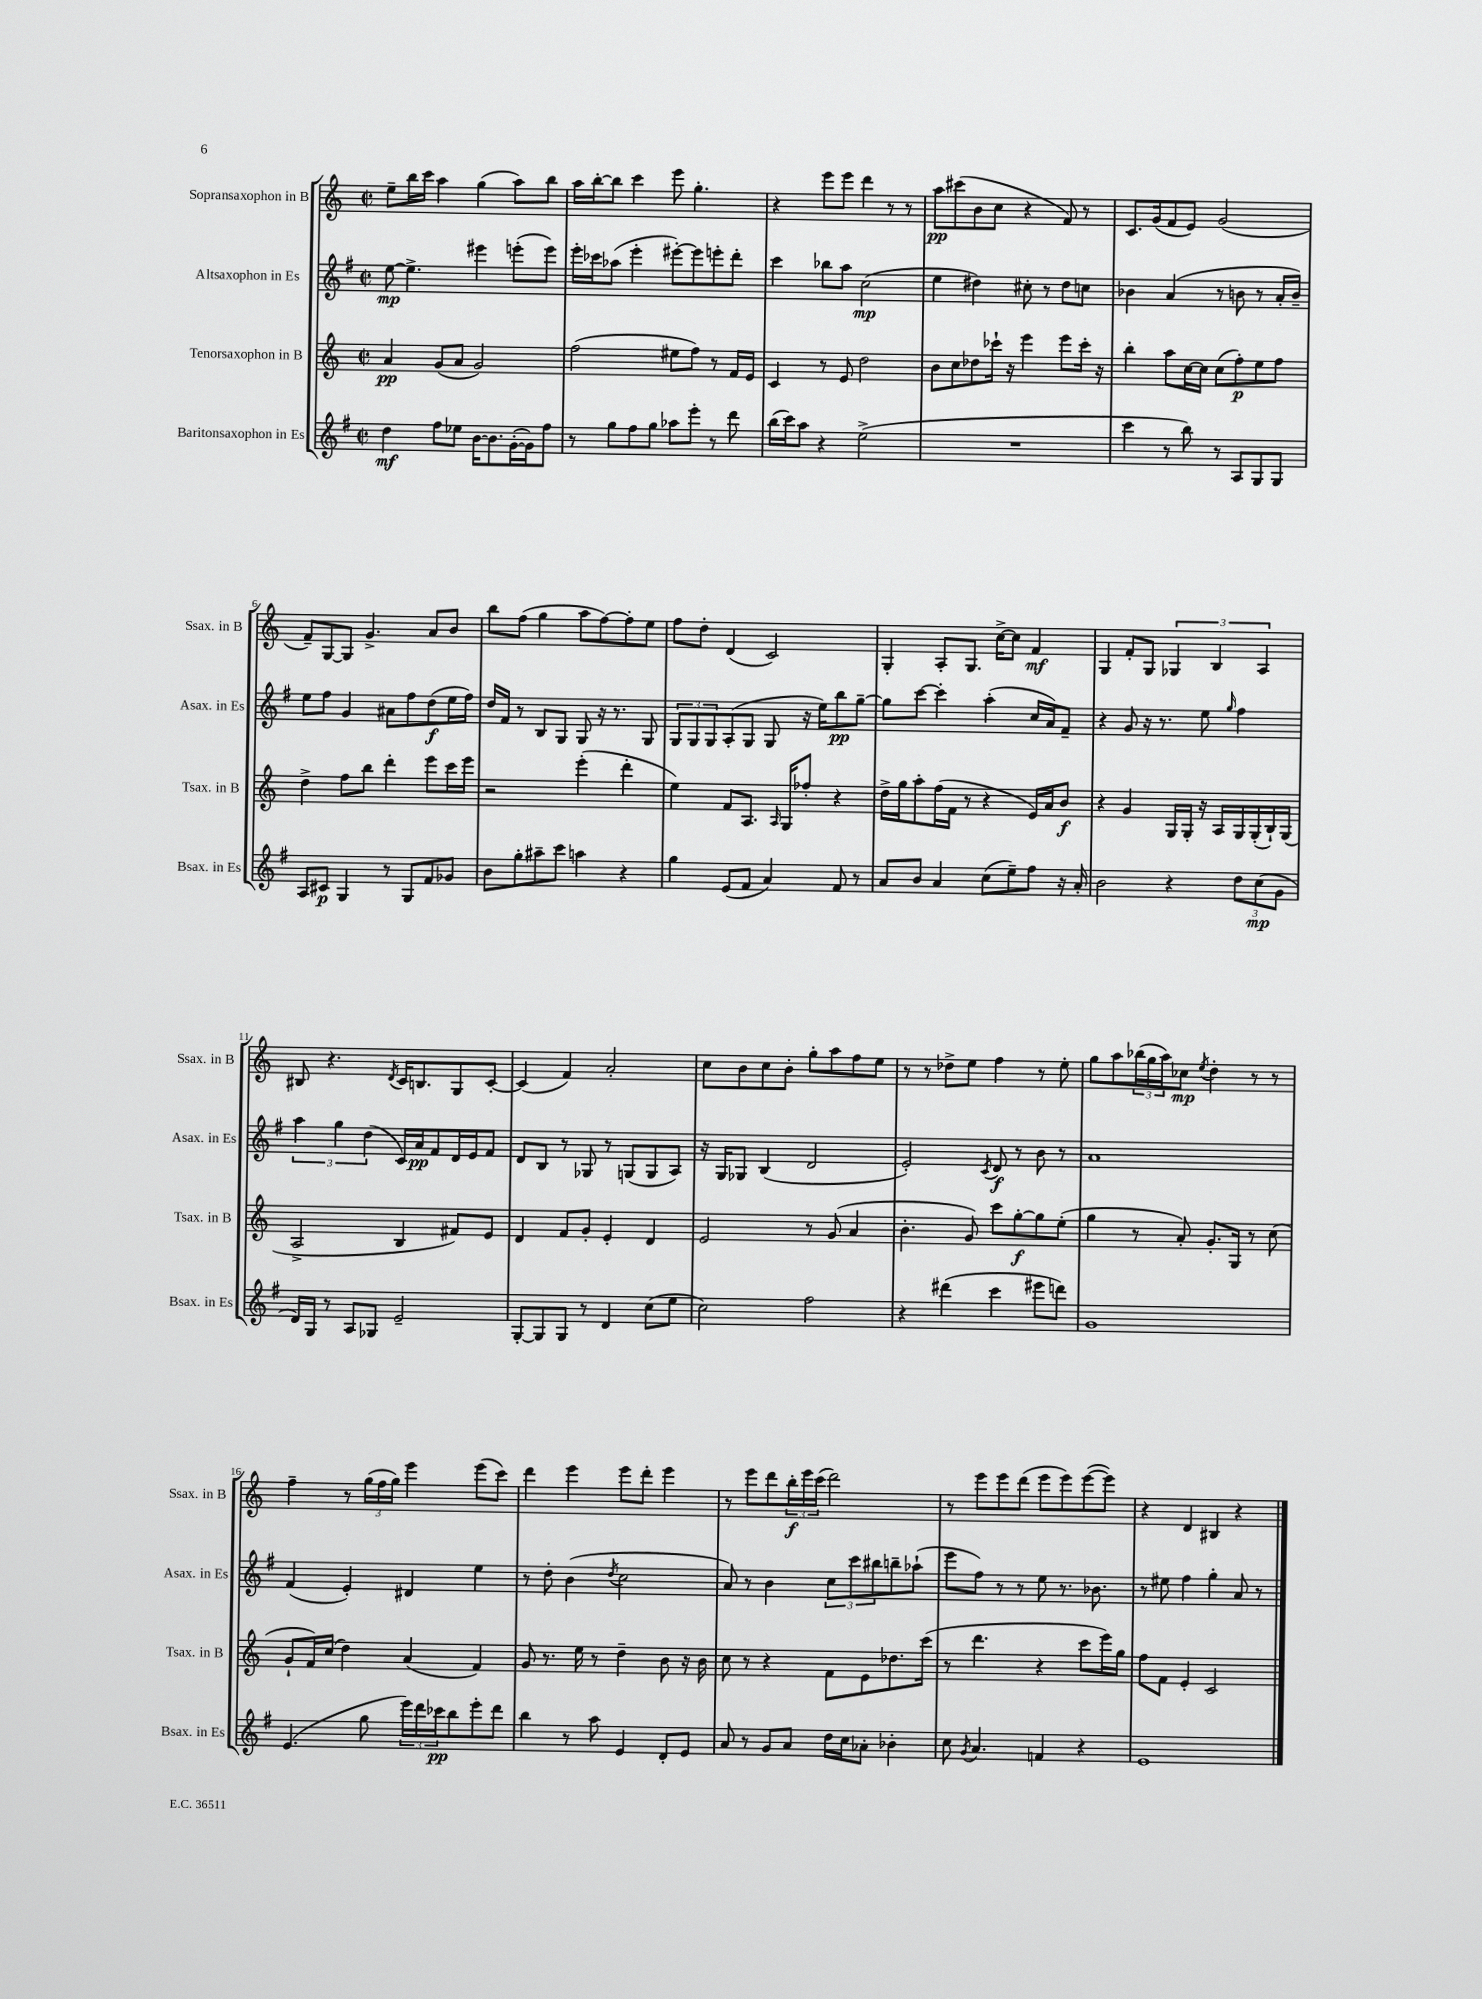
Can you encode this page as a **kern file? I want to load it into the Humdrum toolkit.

**kern	**kern	**kern	**kern
*staff4	*staff3	*staff2	*staff1
*clefG2	*clefG2	*clefG2	*clefG2
*k[f#]	*k[]	*k[f#]	*k[]
*M2/2	*M2/2	*M2/2	*M2/2
*met(c|)	*met(c|)	*met(c|)	*met(c|)
4dd\	4a/	[8ee\	8ee~\L
.	.	4.ee^\]	16bb\L
.	.	.	16ccc\JJ
8ff#\L	(8g/L	.	4aa\
8ee-\J	8a/J	.	.
[16b\LK	2g/)	4eee#\	(4gg\
8.b\]	.	.	.
([16g'\L	.	(8eee'\L	8aa\L)
16g\]J)	.	.	.
8ff#\J	.	8eee\J)	8bb\J
=	=	=	=
8r	(2ff\	16eee'\LL	16aa\LL
.	.	16ccc-\J	[16bb'\J
8gg\L	.	(8aa-\J	8bb\]J
8ff#\	.	4eee'\	4ccc\
8gg\J	.	.	.
8aa-\L	8ee#\L	[8eee#'\L)	8eee\
8eee'\J	8ff\J)	8eee#\]	4.gg'\
8r	8r	8eee'\	.
8ddd\	16f/LL	8ddd'\J	.
.	16e/JJ	.	.
=	=	=	=
(16bb\LL	4c/	4ccc\	4r
16ccc\J)	.	.	.
8aa\J	.	.	.
4r	8r	8bb-\L	8eee\L
.	8e/	8aa\J	8eee\J
(2ee^\	2dd\	(2cc\	4ddd\
.	.	.	8r
.	.	.	8r
=	=	=	=
1r	8b\L	4ee\	8aa\L
.	8cc\	.	(8ccc#\
.	8dd-\	4dd#\)	8b\
.	16ccc-`\Jk	.	8cc\J
.	16r	.	.
.	4eee\	8cc#'\	4r
.	.	8r	.
.	8eee\L	8dd#\L	8f/)
.	16ccc-'\Jk	8cc\J	8r
.	16r	.	.
=	=	=	=
4ccc\	4bb'\	4b-\	8.c/L
.	.	.	(16g/k
8r	8aa\L	(4a/	8f/
8bb\)	[16cc\L	.	8e/J)
.	16cc\]JJ	.	.
8r	(8cc\L	8r	(2g/
8A/L	8ff'\)	8b\	.
8G/	8ee\	8r	.
8G/J	8ff\J	16a'/LL	.
.	.	16b~/JJ)	.
=	=	=	=
8A/L	4dd^\	8ee\L	8f~/L)
8c#/J	.	8ff#\J	[8G/
4G/	8ff\L	4g/	8G/]J
.	8bb\J	.	4.g^/
8r	4ddd'\	8a#\L	.
8G/L	.	8ff#\	.
8f#/	8eee\L	(8dd\	8a/L
8g-/J	16ccc\L	16ee\L	8b/J
.	16eee\JJ	16ff#\JJ)	.
=	=	=	=
8b\L	2r	16dd/LL	8bb\L
.	.	16f#/JJ	.
8gg'\	.	8r	(8ff\J
8aa#~\	.	8B/L	4gg\
8ccc\J	.	8G/J	.
4aa\	(4eee'\	8G/	8aa\L
.	.	16r	[8ff\)
.	.	8.r	.
4r	4ddd'\	.	8ff'\]
.	.	8G/	8ee\J
=	=	=	=
4gg\	4ee\)	12G/L	8ff\L
.	.	12G/	.
.	.	.	8dd'\J
.	.	12G/	.
(8e/L	8f/L	(8A'/	(4d/
8f#/J	8.A/J	8G/J	.
4a/)	.	8G/	2c/)
.	16qqA/	.	.
.	16G/LK	.	.
.	8ff-'/J	16r	.
.	.	16ee\LK)	.
8f#/	4r	8bb\	.
8r	.	[8gg~\J	.
=	=	=	=
8a/L	16dd^\LL	8gg\]L	4G'/
.	16gg\J	.	.
8b/J	8aa'\	[8ccc\J	.
4a/	(16ff\L	4ccc'\]	8A'/L
.	16f\JJ	.	.
.	8r	.	8.G/J
(8cc\L	4r	(4aa'\	.
.	.	.	[16cc^\LK
8ee~\)	.	.	8cc\]J
8ff#\J	16e/LL)	16cc/LL	4f/
.	16a/J	16a/J)	.
16r	8b/J	8f#~/J	.
16a'/	.	.	.
=	=	=	=
2b\	4r	4r	4G/
.	4g/	8g/	8f'/L
.	.	16r	8G/J
.	.	8.r	.
4r	16G/LL	.	6G-/
.	16G'/JJ	.	.
.	16r	8ee\	.
.	.	.	6B/
.	16A/LL	.	.
.	.	16qqgg/	.
12dd\L	16G/	4ff#\	.
.	(16G'/	.	.
(12cc\	.	.	6A/
.	16B`/)	.	.
12g\J	.	.	.
.	(16G/JJ	.	.
=	=	=	=
16d/LL)	2A^/	6aa\	8B#/
16G/JJ	.	.	.
8r	.	.	4.r
.	.	6gg\	.
8A/L	.	.	.
.	.	(6dd\	.
8G-/J	.	.	.
.	.	.	8qd/
2e~/	4B/	16c/LL)	16c/LK
.	.	16a/J	8.B/
.	.	8f#/	.
.	8f#/L)	16d/L	8G/
.	.	16e/J	.
.	8e/J	8f#/J	[8c'/J
=	=	=	=
[8G'/L	4d/	8d/L	(4c/]
8G/]	.	8B/J	.
8G/J	8f/L	8r	4f/)
8r	8g'/J	8G-/	.
4d/	4e'/	8r	2a'/
.	.	(8G/L	.
(8cc\L	4d/	8G/	.
8ee\J	.	8A/J)	.
=	=	=	=
2cc\)	2e/	16r	8cc\L
.	.	16G/LK	.
.	.	8G-/J	8b\
.	.	(4B/	8cc\
.	.	.	8b'\J
2ff#\	8r	2d/	8gg'\L
.	(8g/	.	8aa\
.	4a/	.	8ff\
.	.	.	8ee\J
=	=	=	=
4r	4.b'\	2e'/)	8r
.	.	.	8r
(4ddd#\	.	.	8dd-^\L
.	8g/)	.	8ee\J
.	.	8qc/	.
4ccc\	8ccc\L	8d/	4ff\
.	[8gg'\	8r	.
8eee#\L	8gg\]	8b\	8r
8ddd\J)	(8ee'\J	8r	8ee'\
=	=	=	=
1g	4gg\	1a	8gg\L
.	.	.	8aa\
.	8r	.	(24bb-\L
.	.	.	24gg\
.	.	.	24aa\J)
.	8a'/)	.	8cc-\J
.	.	.	8qee/
.	8.g'/L	.	4dd'\
.	16G/Jk	.	.
.	8r	.	8r
.	(8cc\	.	8r
=	=	=	=
(4.e/	8g`/L	(4f#/	4ff~\
.	16f/L)	.	.
.	(16cc/JJ	.	.
.	4dd\)	4e'/)	8r
8gg\	.	.	(24gg\LL
.	.	.	24ff\
.	.	.	24gg\JJ)
24eee\LL)	(4a/	4d#/	4eee\
24ddd\	.	.	.
24ccc-\J	.	.	.
8bb\	.	.	.
8eee'\	4f/)	4ee\	(8eee\L
8ddd\J	.	.	8ccc\J)
=	=	=	=
4bb\	8g/	8r	4ddd\
.	8.r	8dd'\	.
8r	.	(4b\	4eee\
.	16ee\	.	.
8aa\	8r	.	.
.	.	8qdd/	.
4e/	4dd~\	2cc\	8eee\L
.	.	.	8ddd'\J
8d'/L	8b\	.	4eee\
8e/J	16r	.	.
.	16b\	.	.
=	=	=	=
8a/	8cc\	8a/)	8r
8r	8r	8r	8eee\L
8g/L	4r	4b\	8ddd\
8a/J	.	.	24bb'\L
.	.	.	24eee\
.	.	.	(24ccc\JJ
16dd\LL	8f\L	12cc\L	2ddd\)
16cc\J	.	.	.
.	.	12ccc\	.
8a-'\J	8e\	.	.
.	.	12bb#\	.
4b-'\	8.dd-\	8bb~\	.
.	.	(8aa-`\J	.
.	(16ccc\Jk	.	.
=	=	=	=
8cc\	8r	8eee\L	8r
8qg/	.	.	.
4.a/	4.ddd\	8ff#\J)	8eee\L
.	.	8r	8eee\
.	.	8r	(8ddd\J
4f/	4r	8ee\	8eee\L
.	.	8.r	8eee\)
4r	8ccc\L	.	([8eee\
.	.	8.b-\	.
.	16eee\L)	.	8eee\]J)
.	16gg\JJ	.	.
=	=	=	=
1e	8ff\L	8r	4r
.	8f\J	8ee#\	.
.	4e'/	4ff#\	4d/
.	2c/	4gg'\	4B#/
.	.	8a/	4r
.	.	8r	.
==	==	==	==
*-	*-	*-	*-
